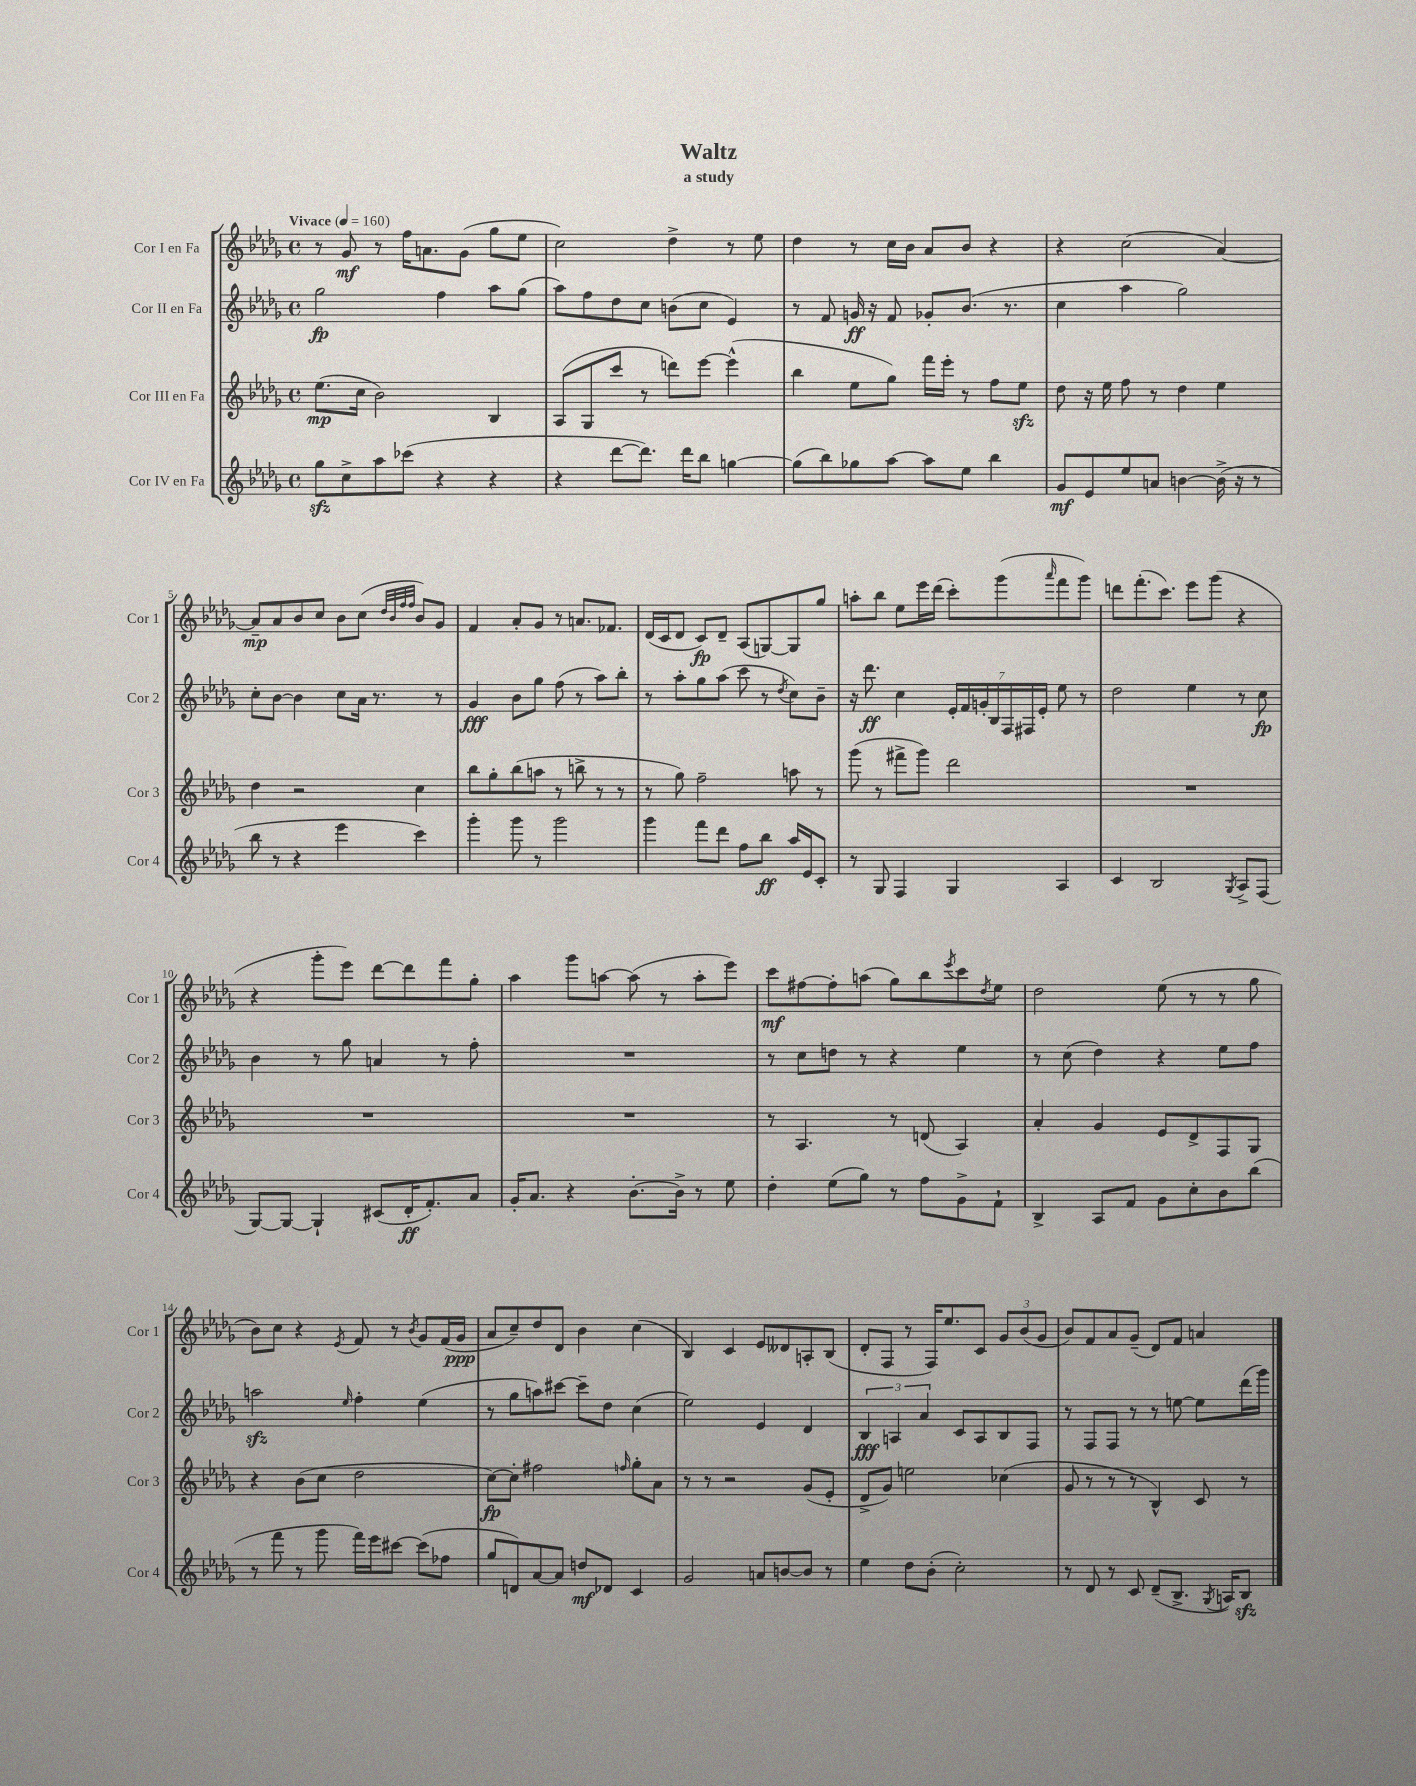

**kern	**kern	**kern	**kern
*staff4	*staff3	*staff2	*staff1
*clefG2	*clefG2	*clefG2	*clefG2
*k[b-e-a-d-g-]	*k[b-e-a-d-g-]	*k[b-e-a-d-g-]	*k[b-e-a-d-g-]
*M4/4	*M4/4	*M4/4	*M4/4
*met(c)	*met(c)	*met(c)	*met(c)
*MM160	*MM160	*MM160	*MM160
8gg-\L	(8.ee-\L	2gg-\	8r
8cc^\	.	.	8g-/
.	16cc\Jk	.	.
8aa-\	2b-\)	.	8r
(8ccc-\J	.	.	16ff\LK
.	.	.	8.a\
4r	.	4ff\	.
.	.	.	(8g-\J
4r	4B-/	8aa-\L	8gg-\L
.	.	(8gg-\J	8ee-\J
=	=	=	=
4r	(8A-/L	8aa-\L)	2cc\)
.	8G-/	8ff\	.
[8ddd-\L	8ccc/J	8dd-\	.
8.ddd-\]J)	8r	8cc\J	.
.	8ddd\L)	(8b\L	4dd-^\
16ddd-\LK	.	.	.
8bb-\J	[8eee-\J	8cc\J	.
[4gg\	(4eee-^^\]	4e-/)	8r
.	.	.	8ee-\
=	=	=	=
(8gg\]L	4bb-\	8r	4dd-\
8bb-\)	.	8f/	.
8gg-\	8ee-\L	16g/	8r
.	.	16r	.
[8aa-\J	8gg-\J)	8f/	16cc\LL
.	.	.	16b-\JJ
8aa-\]L	16fff\LL	8g-'/L	8a-/L
.	16eee-'\JJ	.	.
8ee-\J	8r	(8.b-/J	8b-/J
4bb-\	8ff\L	.	4r
.	.	8.r	.
.	8ee-\J	.	.
=	=	=	=
8g-/L	8dd-\	4cc\	4r
8e-/	16r	.	.
.	16ee-\	.	.
8ee-/	8ff\	4aa-\	(2cc\
8a/J	8r	.	.
[4b\	4dd-\	2gg-\)	.
(16b^\]	4ee-\	.	[4a-/)
16r	.	.	.
8r	.	.	.
=	=	=	=
8bb-\	4dd-\	8cc'\L	8a-~/]L
8r	.	[8b-\J	8a-/
4r	2r	4b-\]	8b-/
.	.	.	8cc/J
4eee-\	.	8cc\L	8b-\L
.	.	16a-\Jk	(8cc\J
.	.	8.r	.
.	.	.	32qqdd-/LLL
.	.	.	32qqb-/
.	.	.	32qqff/
.	.	.	32qqff/JJJ
4ccc\)	4cc\	.	8b-/L)
.	.	8r	8g-/J
=	=	=	=
4ggg-'\	8bb-\L	4g-/	4f/
.	8gg-'\	.	.
8ggg-\	(8bb-\	8b-\L	8a-'/L
8r	8aa\J	8gg-\J	8g-/J
2ggg-\	8r	(8ff\	8r
.	8bb^\	8r	8.a/L
.	8r	8aa-\L)	.
.	.	.	8.f-/J
.	8r	8bb-'\J	.
=	=	=	=
4ggg-\	8r	8r	(16d-/LL
.	.	.	16c/J
.	8gg-\)	8aa-'\L	8d-/J
8fff\L	2ff~\	8gg-\	8c/L)
8ddd-\J	.	(8aa-\J	8d-~/J
8ff\L	.	8ccc\	(8A-/L
8bb-\J	.	8r	[8G/)
.	.	8qdd-/	.
16aa-/LL	8aa\	8cc\L)	8G/]
16e-/J	.	.	.
8c'/J	8r	8b-~\J	8gg-/J
=	=	=	=
8r	(8ggg-\	16r	8aa'\L
.	.	8.ddd-\	.
8G-/	8r	.	8bb-\J
4F/	8fff#^\L	4cc\	8ee-\L
.	8ggg-\J)	.	16eee-\L
.	.	.	(16ddd-\JJ
4G-/	2ddd-\	28e-'/LL	8ccc'\L)
.	.	28f/	.
.	.	28g'/	.
.	.	28B-/	.
.	.	.	(8ggg-\
.	.	28F/	.
.	.	28F#/	.
.	.	28e-'/JJ	.
.	.	.	16qqaaa-/
4A-/	.	8ee-\	8fff\
.	.	8r	8ggg-\J)
=	=	=	=
4c/	1r	2dd-\	8ddd\L
.	.	.	(8.fff'\
2B-/	.	.	.
.	.	.	8.ccc\J)
.	.	4ee-\	8eee-\L
.	.	.	(8ggg-\J
8qG-/	.	.	.
8A-^/L	.	8r	4r
(8F/J	.	8cc\	.
=	=	=	=
[8G-/L)	1r	4b-\	4r
8G-/_J	.	.	.
4G-`/]	.	8r	8ggg-'\L
.	.	8gg-\	8eee-\J)
(8c#/L	.	4a/	[8ddd-\L
16d-'/K	.	.	8ddd-\]
8.f'/)	.	.	.
.	.	8r	8fff\
8a-/J	.	8ff'\	8gg-'\J
=	=	=	=
16g-'/LK	1r	1r	4aa-\
8.a-/J	.	.	.
4r	.	.	8ggg-\L
.	.	.	[8aa\J
[8.b-'\L	.	.	(8aa\]
.	.	.	8r
16b-^\]Jk	.	.	.
8r	.	.	8aa'\L
8ee-\	.	.	8eee-\J)
=	=	=	=
4dd-'\	8r	8r	8ccc\L
.	4.A-/	8cc\L	[8ff#\
(8ee-\L	.	8dd\J	8ff#'\]
8gg-\J)	.	8r	(8aa\J
8r	8r	4r	8gg-\L)
8ff\L	(8d/	.	8bb-\
.	.	.	8qeee-/
8g-^\	4A-/)	4ee-\	8ccc\
.	.	.	8qdd-/
8f`\J	.	.	8ee-\J
=	=	=	=
4B-^/	4a-'/	8r	2dd-\
.	.	(8cc\	.
8A-/L	4g-/	4dd-\)	.
8f/J	.	.	.
8g-\L	8e-/L	4r	(8ee-\
8cc'\	8d-^/	.	8r
8b-\	8F/	8ee-\L	8r
(8bb-\J	8G-/J	8ff\J	8gg-\
=	=	=	=
8r	4r	2aa\	8b-\L)
8fff\	.	.	8cc\J
8r	(8b-\L	.	4r
8ggg-\	8cc\J	.	.
.	.	16qqee-/	8qe-/
16fff\LL)	2dd-\	4ff'\	8f/
16eee-\J	.	.	.
[8ccc#\J	.	.	8r
.	.	.	8qb-/
(8ccc#\]L	.	(4ee-\	8g-/L
8ff-\J	.	.	(16f/L
.	.	.	16g-/JJ
=	=	=	=
8gg-/L	[8cc\L)	8r	8a-/L
8d/)	8cc'\]J	8gg-\L	8cc~/)
[8a-/	2ff#\	8aa\)	8dd-/
8a-/]J	.	[8ccc#\J	8d-/J
8dd/L	.	8ccc#~\]L	4b-\
8d-/J	.	8dd-\J	.
.	16qqff/	.	.
4c/	8gg-'\L	(4cc\	(4cc\
.	8a-\J	.	.
=	=	=	=
2g-/	8r	2ee-\)	4B-/)
.	8r	.	.
.	2r	.	4c/
8a/L	.	4e-/	8e-/L
[8b/	.	.	8d--/
8b/]J	(8g-/L	4d-/	8A'/
8r	8e-'/J	.	(8B-/J
=	=	=	=
4ee-\	8d-^/L	6B-/	8d-'/L
.	8g-/J)	.	8F/J
.	.	6A/	.
8dd-\L	2ee\	.	8r
.	.	6a-/	.
(8b-'\J	.	.	16F/LK)
.	.	.	8.ee-/
2cc'\)	.	8c/L	.
.	.	8A/	8c/J
.	(4cc-\	8B-/	12g-/L
.	.	.	(12b-/
.	.	8F/J	.
.	.	.	12g-/J
=	=	=	=
8r	8g-/	8r	8b-/L)
8d-/	8r	8F/L	8f/
8r	8r	8F/J	8a-/
8c/	8r	8r	(8g-~/J
(8d-~/L	4B-^^/)	8r	8d-/L)
8.B-^/J	.	[8ee\	8f/J
.	8c/	8ee\]L	4a/
8qG-/	.	.	.
16A/LK)	.	.	.
8B-/J	8r	(16ddd-\L	.
.	.	16ggg-\JJ)	.
==	==	==	==
*-	*-	*-	*-
